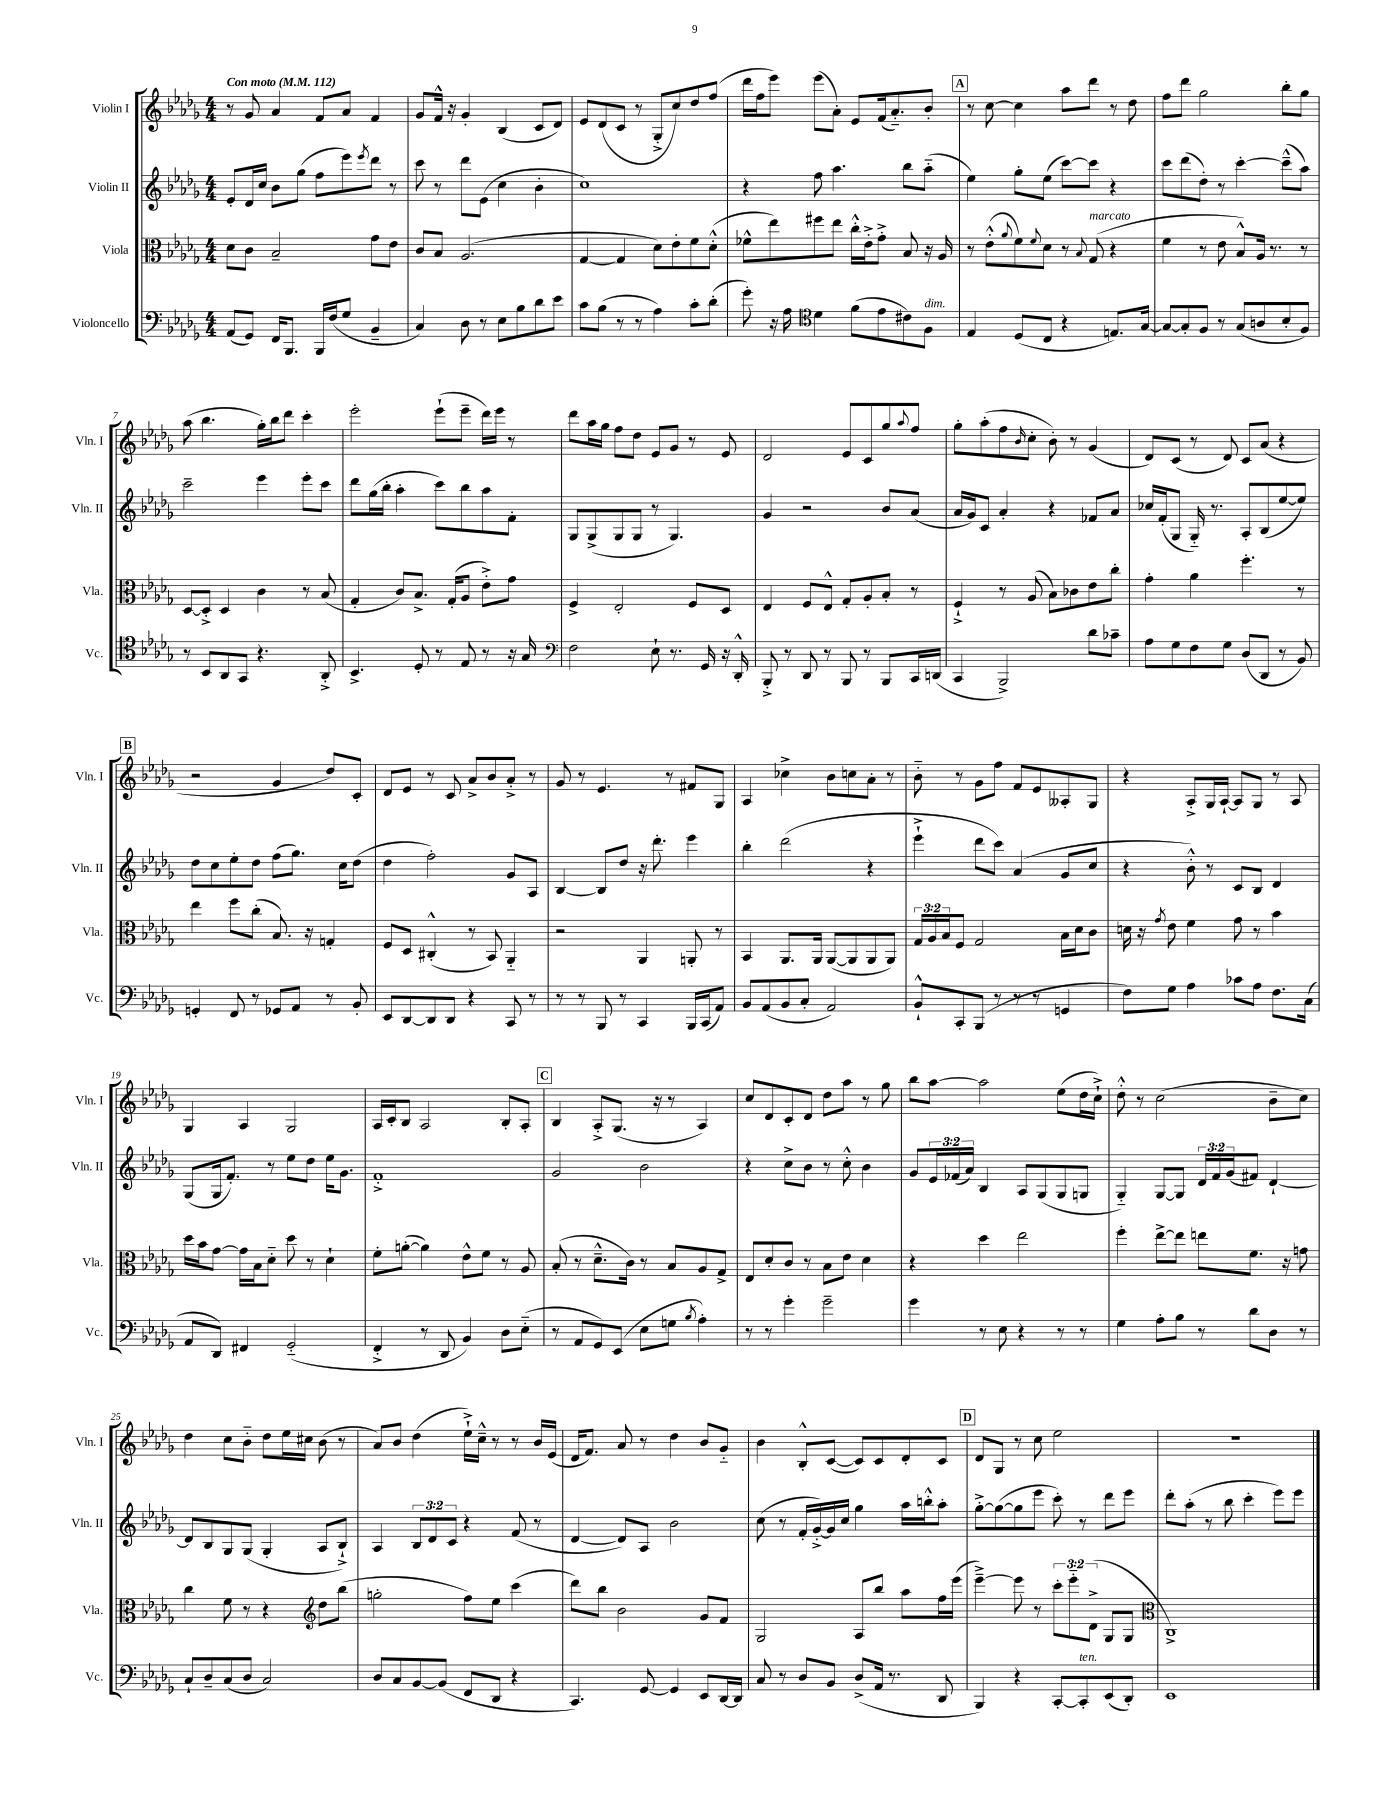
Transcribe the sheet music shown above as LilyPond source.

<<
\new StaffGroup <<
\new Staff = "s0" \with { instrumentName = "Violin I" shortInstrumentName = "Vln. I" } {
    \clef treble \key des \major \numericTimeSignature \time 4/4 \tempo "Con moto" 4 = 112
    r8 ges'8 aes'4 f'8 aes'8 f'4 |
    ges'8 f'16-^ r16 ges'4-. bes4( c'8 des'8) |
    ees'8 des'8( c'8 r8 ges8-.-> c''8) des''8 f''8( |
    des'''16 f''16 ees'''8) ees'''8( aes'8-.) ees'8 f'16( aes'8.-_) bes'8-. |
    \mark \markup { \box "A" } r8 c''8~ c''4 aes''8 des'''8 r8 des''8 |
    f''8 des'''8 ges''2 bes''8-. ges''8 |
    aes''8( bes''4. ges''16-.) bes''16 des'''8 c'''4-. |
    ees'''2-. ees'''8-!( ees'''8-- des'''16) ees'''16 r8 |
    des'''8 aes''16 ges''16 f''8 des''8 ees'8 ges'8 r8 ees'8 |
    des'2 ees'8 c'8 ges''8 \appoggiatura { aes''8 } f''8 |
    ges''8-. aes''8-.( f''8 \grace { bes'16 } c''8-. bes'8-.) r8 ges'4( |
    des'8) c'8( r8 des'8) c'8 aes'8( r4 |
    \mark \markup { \box "B" } r2 ges'4 des''8) c'8-. |
    des'8 ees'8 r8 c'8 aes'8-> bes'8 aes'8-.-> r8 |
    ges'8 r8 ees'4. r8 fis'8 ges8 |
    aes4 ces''4-> bes'8 c''8 aes'8-. r8 |
    bes'8-_ r8 ges'8 f''8 f'8 ees'8 aeses8-. ges8 |
    r4 aes8-.-> ges16 aes16~-! aes8 ges8 r8 aes8 |
    ges4 aes4 ges2 |
    aes16 c'16-. bes8 aes2 bes8-. aes8-. |
    \mark \markup { \box "C" } bes4 aes8-.-> ges8.( r16 r8 aes4) |
    c''8 des'8 c'8-. des'8 des''8 aes''8 r8 ges''8 |
    bes''8 aes''8~ aes''2 ees''8( des''16 c''16-!->) |
    des''8-.-^ r8 c''2( bes'8-- c''8) |
    des''4 c''8 bes'8-_ des''8 ees''16 cis''16 bes'8( r8 |
    aes'8) bes'8 des''4( ees''16-!->) c''16---^ r8 r8 bes'16 ees'16( |
    des'16 f'8.) aes'8 r8 des''4 bes'8 ges'8-_ |
    bes'4 bes8-.-^ c'8~( c'8) c'8 des'8-. c'8 |
    \mark \markup { \box "D" } des'8 ges8 r8 c''8 ees''2 |
    R1 \bar "|." |
}
\new Staff = "s1" \with { instrumentName = "Violin II" shortInstrumentName = "Vln. II" } {
    \clef treble \key des \major \numericTimeSignature \time 4/4 \override Staff.TupletNumber.text = #tuplet-number::calc-fraction-text
    ees'8-. des'16 c''16 bes'8 ges''8( f''8 ees'''8) \acciaccatura { ees'''8 } des'''8 r8 |
    c'''8 r8 des'''8 ees'8( c''4 bes'4-. |
    c''1) |
    r4 f''8 aes''4. bes''8 aes''8-_( |
    \mark \markup { \box "A" } ees''4) ges''8-. ees''8( c'''8~) c'''8 r4 |
    c'''8 des'''8( des''8-.) r8 c'''4~-. c'''8---^( aes''8) |
    c'''2-- ees'''4 ees'''8-. c'''8 |
    des'''8 ges''16( bes''16-. aes''4-. c'''8) bes''8 aes''8 f'8-. |
    ges8 ges8->( ges8 ges8 r8 ges4.) |
    ges'4 r2 bes'8 aes'8( |
    aes'16 ges'16) c'8 aes'4-. r4 fes'8 aes'8 |
    ces''16 f'16-.( ges8 ges16-_) r8. aes8-. bes8( ees''8~ ees''8) |
    \mark \markup { \box "B" } des''8 c''8 ees''8-. des''8 f''8( ges''8.) c''16 des''8( |
    des''4 f''2-.) ges'8 aes8 |
    bes4~ bes8 des''8 r16 des'''8.-. ees'''4 |
    bes''4-. des'''2( r4 |
    ees'''4-!-> des'''8 c'''8) aes'4( ges'8 c''8 |
    r4 bes'8-.-^) r8 c'8 bes8 des'4 |
    ges8( ges16 f'8.-.) r8 ees''8 des''8 ees''16 ges'8. |
    f'1-.-> |
    \mark \markup { \box "C" } ges'2 bes'2 |
    r4 c''8-> bes'8 r8 c''8-.-^ bes'4 |
    ges'8 \tuplet 3/2 { ees'16 fes'16( aes'16) } bes4 aes8 ges8( ges8 g8 |
    ges4-_) ges8~ ges8 \tuplet 3/2 { des'16 f'16 ges'16( } fis'8) des'4~-! |
    des'8 bes8 ges8 ges8( ges4-. aes8 bes8-!->) |
    aes4 \tuplet 3/2 { bes8 des'8 c'8 } r4 f'8( r8 |
    des'4~ des'8) aes8 bes'2 |
    c''8( r8 f'16-. ges'16~-.->) ges'16 c''16 ges''4 aes''16 b''16-.-^ aes''8-. |
    \mark \markup { \box "D" } ges''8~-.-> ges''8~( ges''8 ees'''8 c'''8-.) r8 des'''8 ees'''8 |
    des'''8-. aes''8-.( r8 bes''8 c'''4-. ees'''8) ees'''8 \bar "|." |
}
\new Staff = "s2" \with { instrumentName = "Viola" shortInstrumentName = "Vla." } {
    \clef alto \key des \major \numericTimeSignature \time 4/4 \override Staff.TupletNumber.text = #tuplet-number::calc-fraction-text
    des'8 c'8 bes2-- ges'8 ees'8 |
    c'8 bes8 aes2.( |
    ges4~ ges4 des'8) ees'8-. f'8 des'8-.-^( |
    fes'8-^ ees''8) fis''8 ees''8 c''16-.-^ ees'16-.-> ges'8-.-> bes8 r16 aes16 |
    \mark \markup { \box "A" } r8 ees'8-.-^( \appoggiatura { aes'8 } f'8) \appoggiatura { f'8 } des'8 r8 \appoggiatura { bes8 } ges8^\markup { \italic "marcato" }( r4 |
    f'4 r8 ees'8 bes8-^) aes16 r8. r8 |
    des8~ des8-.-> des4 c'4 r8 bes8( |
    ges4-. c'8) bes8.-> ges16-.( aes8 ees'8-.->) ges'8 |
    f4-> ees2-. f8 des8 |
    ees4 f8 ees8-^ ges8-. aes8-. bes8-. r8 |
    f4-!-> r8 aes8( bes8) ces'8 ees'8 c''8-. |
    ges'4-. aes'4 f''4.-. r8 |
    \mark \markup { \box "B" } ees''4 f''8 c''8-.( bes8.) r16 g4-. |
    f8 des8 cis4-.-^( r8 bes,8) aes,4-_ |
    r2 aes,4 a,8-. r8 |
    bes,4 aes,8. aes,16 aes,8~( aes,8 aes,8 aes,8) |
    \tuplet 3/2 { ges16 aes16 bes16 } f8 ges2 bes16 des'16 c'8 |
    d'16 r16 \acciaccatura { ges'8 } ees'8 f'4 ges'8 r8 bes'4 |
    des''16 bes'16 ges'8~ ges'16 bes16 des'8-_ des''8 r8 des'4-! |
    f'8-. a'8~-.( a'4) ees'8-^ f'8 r8 aes8 |
    \mark \markup { \box "C" } bes8-.( r8 des'8.---^ c'16) r8 bes8 aes8 ges8-> |
    ees8 des'8-. c'8 r8 bes8 ees'8 des'4 |
    r4 des''4 ees''2 |
    f''4-. ees''8~-> ees''8 e''8 f'8. r16 g'8 |
    c''4 f'8 r8 r4 \clef treble des''8 bes''8( |
    g''2-. f''8) ees''8 c'''4( |
    des'''8) bes''8 bes'2 ges'8 f'8 |
    ges2 aes8 bes''8 aes''8 f''16 ees'''16( |
    \mark \markup { \box "D" } ees'''4~--->) ees'''8 r8 \tuplet 3/2 { c'''8-. ees'''8-_ des'8->( } ges8 ges8 |
    \clef alto c1->) \bar "|." |
}
\new Staff = "s3" \with { instrumentName = "Violoncello" shortInstrumentName = "Vc." } {
    \clef bass \key des \major \numericTimeSignature \time 4/4
    aes,8( ges,8) f,16 bes,,8. bes,,16 f16( ges8 bes,4-- |
    c4) des8 r8 ees8 bes8 des'8 ees'8 |
    c'8 bes8( r8 r8 aes4) c'8-. des'8-.( |
    ges'8-.) r16 aes16 \clef tenor des'4 f'8( ees'8 cis'8) f8^\markup { \italic "dim." } |
    \mark \markup { \box "A" } ees4 des8( c8 r4 e8.) ges16~ |
    ges8~ ges8-. f8 r8 ges8( a8 bes8-. f8) |
    r8 bes,8 aes,8 ges,8 r4. aes,8-.-> |
    bes,4.-> des8-. r8 ees8 r8 r16 ges16 |
    \clef bass f2 ees8-! r8. ges,16 r16 des,16-.-^ |
    bes,,8-.-> r8 des,8 r8 bes,,8 r8 bes,,8 c,16 d,16( |
    c,4 bes,,2->) des'8 ces'8-- |
    aes8 ges8 f8 ges8 des8( des,8 r8 bes,8) |
    \mark \markup { \box "B" } g,4-. f,8 r8 ges,8 aes,8 r8 bes,8-. |
    ees,8 des,8~ des,8 des,8 r4 c,8 r8 |
    r8 r8 bes,,8 r8 c,4 bes,,16 c,16( aes,8) |
    bes,8 aes,8( bes,8 c8-. aes,2) |
    bes,8-!-^ c,8-. bes,,8( r8 r8 r8 g,4 |
    f8) ges8 aes4 ces'8 aes8 f8. c16( |
    aes,8 des,8) fis,4 ges,2-_( |
    f,4-.-> r8 des,8 bes,4) des8 ees8-_( |
    \mark \markup { \box "C" } r8 aes,8 ges,8) ees,8( ees8 g8 \acciaccatura { bes8 } aes4-.) |
    r8 r8 ges'4-. ges'2-- |
    ges'4 r8 ees8 r4 r8 r8 |
    ges4 aes8-. bes8 r8 des'8 des8 r8 |
    c8-! des8-- c8( des8 c2) |
    des8 c8 bes,8~ bes,8( f,8 des,8 r4 |
    c,4.) ges,8~ ges,4 ees,8 des,16~ des,16 |
    c8 r8 des8 bes,8 des8->( aes,16 r8. des,8 |
    \mark \markup { \box "D" } bes,,4) r4 c,8~-. c,8-.^\markup { \italic "ten." } ees,8( des,8-.) |
    ees,1 \bar "|." |
}
>>
>>
